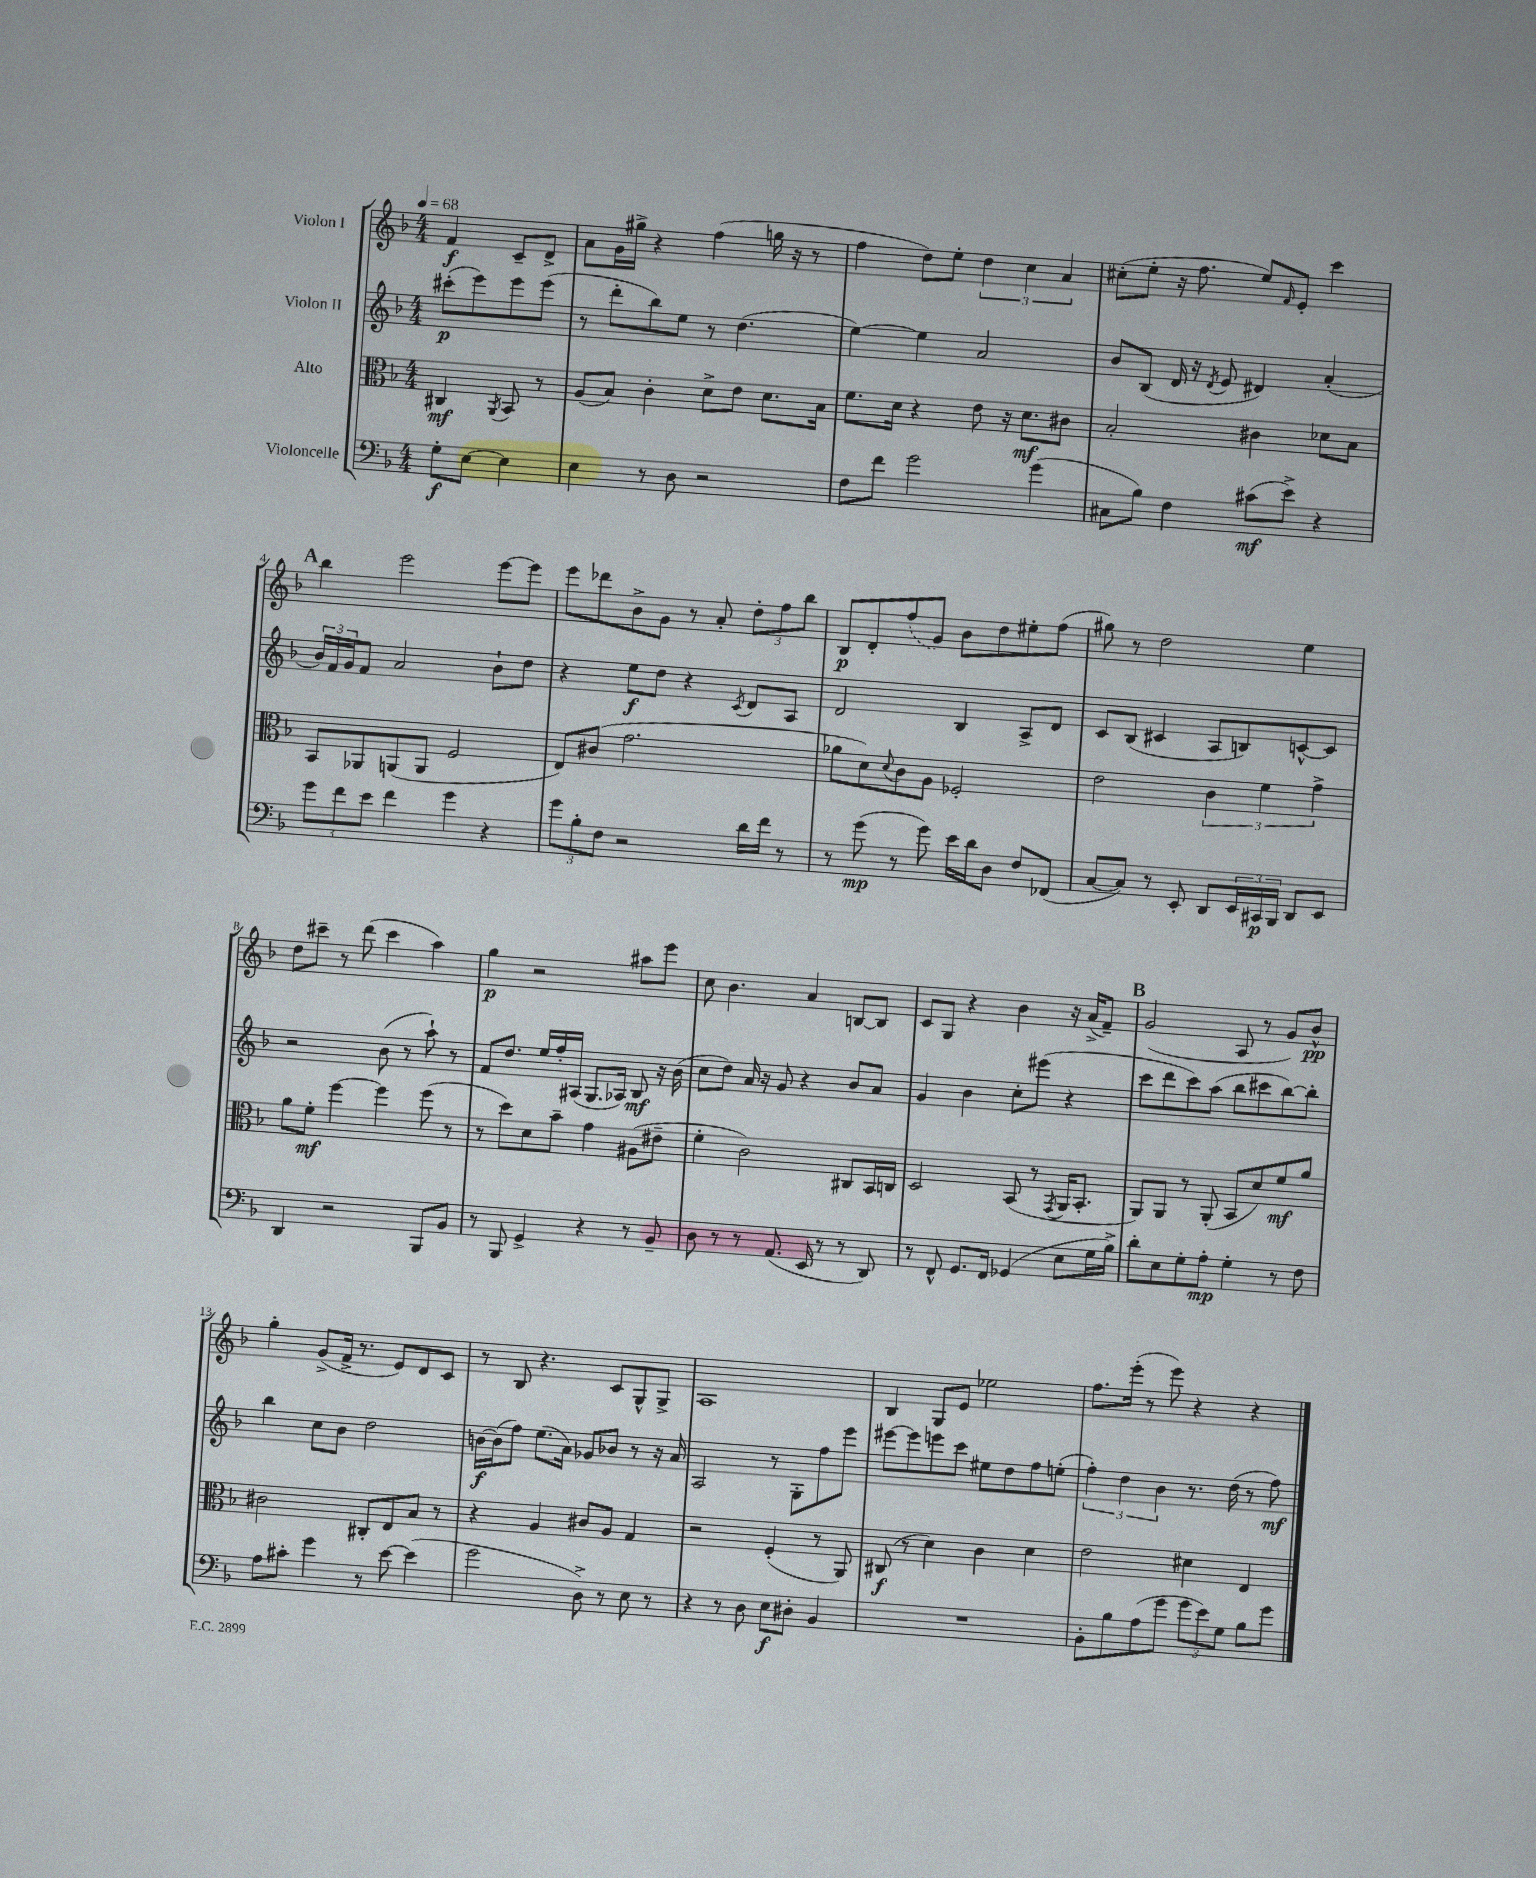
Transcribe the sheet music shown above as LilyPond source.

<<
\new StaffGroup <<
\new Staff = "s0" \with { instrumentName = "Violon I" } {
    \clef treble \key f \major \numericTimeSignature \time 4/4 \partial 2 \tempo 4 = 68
    f'4\f c'8-- d'8-> |
    a'8 g'16 gis''16-> r4 f''4( g''16 r16 r8 |
    f''4 d''8) e''8-. \tuplet 3/2 { d''4 c''4 a'4 } |
    cis''8-.( e''8-. r16 f''8. e''8) \grace { f'16 } e'8-. c'''4 |
    \mark \markup { \bold "A" } bes''4 e'''2 e'''8~ e'''8 |
    e'''8 des'''8 bes'8-> g'8 r8 a'8-. \tuplet 3/2 { d''8-. f''8 bes''8 } |
    bes8\p d'8-. \once \slurDashed f''8( g'8) bes'8 d''8 eis''8-. f''8( |
    gis''8) r8 d''2 e''4 |
    d''8 cis'''8-- r8 d'''8( cis'''4 a''4) |
    g''4\p r2 ais''8 e'''8 |
    c''8 bes'4. a'4 b8~ b8 |
    c'8 g8 r4 bes'4 r16 a'16->( f'8--) |
    \mark \markup { \bold "B" } g'2( a8 r8 g'8) bes'8-^\pp |
    g''4-. g'8->( f'16-> r8. e'8) d'8 c'8 |
    r8 bes8 r4. c'8 g8-^ g8-> |
    a1 |
    bes4 g8 e'8 ees''2 |
    f''8. e'''16-.( r8 e'''8) r4 r4 \bar "|." |
}
\new Staff = "s1" \with { instrumentName = "Violon II" } {
    \clef treble \key f \major \numericTimeSignature \time 4/4 \partial 2
    cis'''8-.\p( e'''8) e'''8 e'''8( |
    r8 d'''8-. bes''8) e''8 r8 d''4.( |
    e''4~) e''4 a'2 |
    bes'8 bes8( d'16 r16 \acciaccatura { d'8 } e'8 dis'4) a'4-.( |
    \mark \markup { \bold "A" } \tuplet 3/2 { bes'16) f'16 g'16 } f'8 a'2 bes'8-! d''8 |
    r4 e''8\f d''8 r4 \acciaccatura { c'8 } d'8 a8 |
    d'2 bes4 a8-> d'8 |
    c'8 bes8( cis'4 a8 b8) c'8~-^ c'8 |
    r2 bes'8( r8 a''8-!) r8 |
    f'8 d''8. e''16 f''16-. ais16( g8. aes16) bes8\mf r16 bes'16( |
    c''8 d''8) a'16 r16 g'8 r4 bes'8 a'8 |
    g'4 bes'4 c''8-. eis'''8( r4 |
    \mark \markup { \bold "B" } c'''8 d'''8 c'''8) a''8( bes''8 cis'''8 bes''8~) bes''8-. |
    bes''4 c''8 bes'8 d''2 |
    b'16~\f b'16( f''8) e''8.( a'16) ges'8 bes'8 r8 r16 a'16 |
    a2 r8 g8-. f''8 e'''8 |
    eis'''8~ eis'''8 e'''8 c'''8 eis''8 d''8 f''8 e''8-.( |
    \tuplet 3/2 { f''4-.) d''4 bes'4 } r8. d''16( r8 f''8\mf) \bar "|." |
}
\new Staff = "s2" \with { instrumentName = "Alto" } {
    \clef alto \key f \major \numericTimeSignature \time 4/4 \partial 2
    cis4\mf \acciaccatura { a,8 } bes,8 r8 |
    a8( bes8) c'4-. d'8-> e'8 d'8. bes16 |
    f'8. d'16 r4 e'8 r16 d'8.\mf cis'8 |
    bes2-. cis'4 des'8 bes8 |
    \mark \markup { \bold "A" } bes,8 aes,8 a,8( a,8 f2 |
    e8) cis'8( g'2. |
    aes'8 d'8) \appoggiatura { d'8 } c'8 a8 fes2-. |
    e'2 \tuplet 3/2 { c'4 f'4 g'4-> } |
    a'8 f'8-.\mf f''4~ f''4 f''8( r8 |
    r8 d''8) d'8 bes'8-- g'4 ais8( eis'8-- |
    f'4-. c'2) cis8 bes,16 c16 |
    d2 bes,8( r8 \acciaccatura { g,8 } a,16 bes,8.-. |
    \mark \markup { \bold "B" } a,8) a,8 r8 a,8-.( bes,8 d'8) f'8\mf a'8 |
    cis'2 cis8-. e8 bes8 r8 |
    r4 a4 cis'8 a8 g4 |
    r2 f4-.( r8 a,8) |
    cis8\f( r8 d'4) c'4 d'4 |
    e'2 dis'4 e4 \bar "|." |
}
\new Staff = "s3" \with { instrumentName = "Violoncelle" } {
    \clef bass \key f \major \numericTimeSignature \time 4/4 \partial 2
    g8-.\f e8~ e4 |
    e4 r8 d8 r2 |
    f8 f'8 g'2 g'4( |
    cis8 bes8) f4 cis'8\mf( e'8->) r4 |
    \mark \markup { \bold "A" } \tuplet 3/2 { g'8 f'8 e'8 } f'4 g'4 r4 |
    \tuplet 3/2 { g'8 bes8-. f8 } r2 d'16 f'16 r8 |
    r8 g'8\mp( r8 g'8) e'16 d'16 d8 f8 fes,8( |
    c8~ c8) r8 e,8-. d,8 \tuplet 3/2 { e,16 cis,16\p bes,,16 } d,8 e,8 |
    d,4 r2 bes,,8 bes,8 |
    r8 bes,,8 g,4-> r4 r8 bes,8-- |
    d8 r8 r8 a,8.( e,16 r8 r8 d,8) |
    r8 f,8-^ g,8. f,16 ges,4( e8 g16 bes16->) |
    \mark \markup { \bold "B" } d'8-. e8 g8-. a8-.\mp g4-. r8 f8 |
    a8 cis'8-. g'4 r8 e'8~ e'4( |
    g'2 d8->) r8 e8 r8 |
    r4 r8 d8 e8\f dis8-. bes,4 |
    R1 |
    bes,8-. bes8 a8( g'8 \tuplet 3/2 { g'8 e'8) g8 } bes8 g'8 \bar "|." |
}
>>
>>
